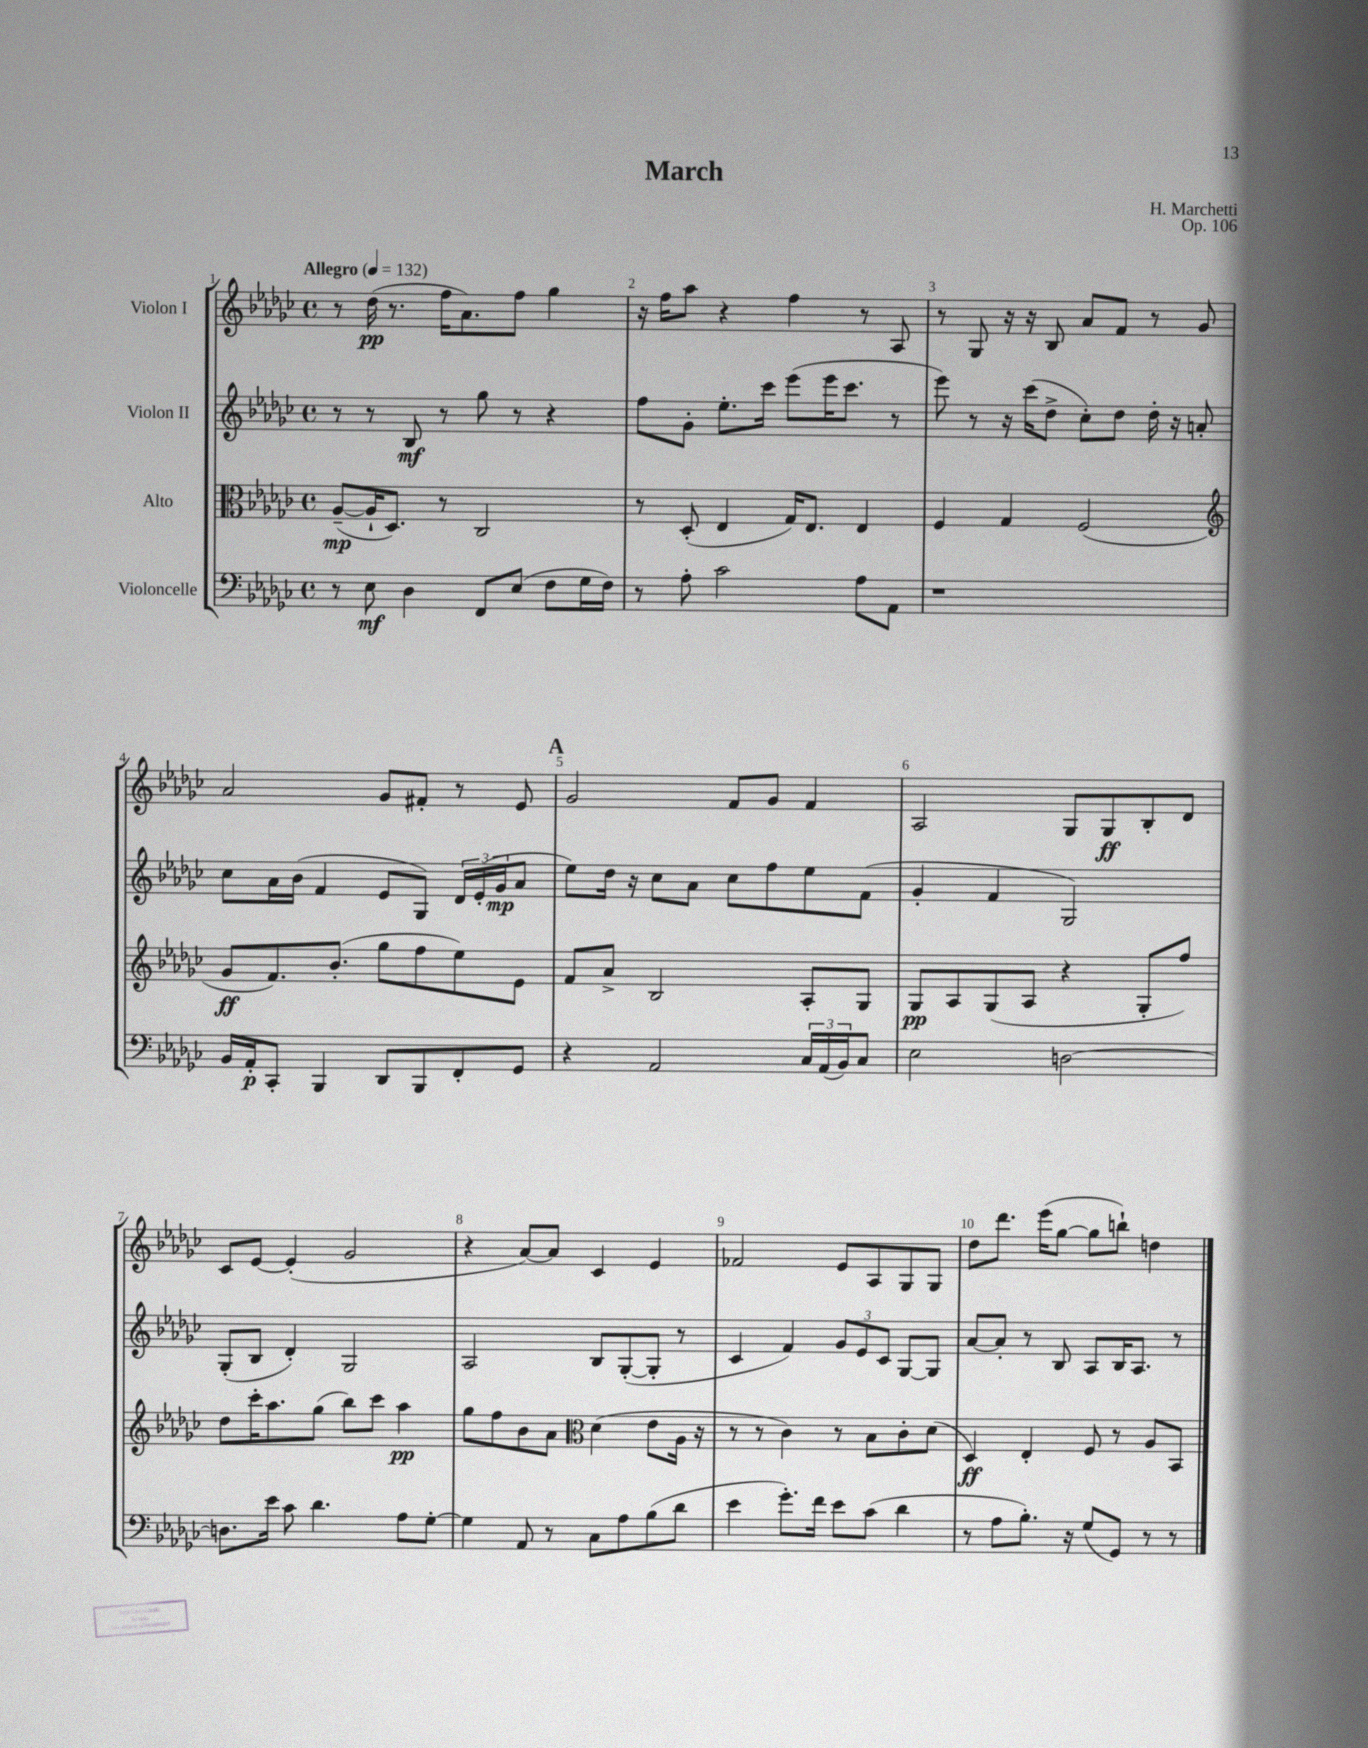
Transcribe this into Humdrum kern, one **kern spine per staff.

**kern	**dynam	**kern	**dynam	**kern	**dynam	**kern	**dynam
*part4	*part4	*part3	*part3	*part2	*part2	*part1	*part1
*staff4	*staff4	*staff3	*staff3	*staff2	*staff2	*staff1	*staff1
*I"Violoncelle	*	*I"Alto	*	*I"Violon II	*	*I"Violon I	*
*clefF4	*	*clefC3	*	*clefG2	*	*clefG2	*
*k[b-e-a-d-g-c-]	*	*k[b-e-a-d-g-c-]	*	*k[b-e-a-d-g-c-]	*	*k[b-e-a-d-g-c-]	*
*M4/4	*	*M4/4	*	*M4/4	*	*M4/4	*
*met(c)	*	*met(c)	*	*met(c)	*	*met(c)	*
*MM132	*	*MM132	*	*MM132	*	*MM132	*
=1	=1	=1	=1	=1	=1	=1	=1
!	!	!	!	!	!	!LO:TX:a:B:t=Allegro	!
8r	.	([8A-~/L	mp	8r	.	8r	.
8E-\	mf	16A-`/K]	.	8r	.	(16dd-\	pp
.	.	8.D-/J)	.	.	.	8.r	.
4D-\	.	.	.	8B-/	mf	.	.
.	.	8r	.	8r	.	16ff\KL	.
.	.	.	.	.	.	8.a-\)	.
8FF/L	.	2C-/	.	8gg-\	.	.	.
(8E-/J	.	.	.	8r	.	8ff\J	.
8F\L	.	.	.	4r	.	4gg-\	.
16G-\L	.	.	.	.	.	.	.
16F\JJ)	.	.	.	.	.	.	.
=2	=2	=2	=2	=2	=2	=2	=2
8r	.	8r	.	8ff\L	.	16r	.
.	.	.	.	.	.	16ff\KL	.
8A-'\	.	(8D-'/	.	8g-'\J	.	8aa-\J	.
2c-\	.	4E-/	.	8.ee-'\L	.	4r	.
.	.	.	.	16ccc-\Jk	.	.	.
.	.	16G-/KL)	.	(8eee-\L	.	4ff\	.
.	.	8.E-/J	.	.	.	.	.
.	.	.	.	16eee-\K	.	.	.
.	.	.	.	8.ccc-\J	.	.	.
8A-\L	.	4E-/	.	.	.	8r	.
8AA-\J	.	.	.	8r	.	8A-/	.
=3	=3	=3	=3	=3	=3	=3	=3
1r	.	4F/	.	8eee-\)	.	8r	.
.	.	.	.	8r	.	8G-/	.
.	.	4G-/	.	16r	.	16r	.
.	.	.	.	(16ccc-\KL	.	16r	.
.	.	.	.	8dd-^\J	.	8B-/	.
.	.	(2F/	.	8cc-'\L)	.	8a-/L	.
.	.	.	.	8dd-\J	.	8f/J	.
.	.	.	.	16dd-'\	.	8r	.
.	.	.	.	16r	.	.	.
.	.	.	.	8an'/	.	8g-/	.
!!LO:LB:g=z
=4	=4	=4	=4	=4	=4	=4	=4
*	*	*clefG2	*	*	*	*	*
16BB-/LL	.	8g-/L	ff	8cc-\L	.	2a-/	.
16AA-'/J	p	.	.	.	.	.	.
8CC-'/J	.	8.f/)	.	16a-\L	.	.	.
.	.	.	.	(16b-\JJ	.	.	.
4BBB-/	.	.	.	4f/	.	.	.
.	.	(8.b-'/J	.	.	.	.	.
8DD-/L	.	8gg-\L	.	8e-/L	.	8g-/L	.
8BBB-/	.	8ff\	.	8G-/J)	.	8f#X'/J	.
8FF'/	.	8ee-\)	.	24d-/LL	.	8r	.
.	.	.	.	(24e-'/	.	.	.
.	.	.	.	24g-/J	mp	.	.
8GG-/J	.	8e-\J	.	8a-/J	.	8e-/	.
!!LO:REH:place=s1:t=A
=5	=5	=5	=5	=5	=5	=5	=5
4r	.	8f/L	.	8ee-\L)	.	2g-/	.
.	.	8a-^/J	.	16dd-\Jk	.	.	.
.	.	.	.	16r	.	.	.
2AA-/	.	2B-/	.	8cc-\L	.	.	.
.	.	.	.	8a-\J	.	.	.
.	.	.	.	8cc-\L	.	8f/L	.
.	.	.	.	8ff\	.	8g-/J	.
24C-/LL	.	8A-'/L	.	8ee-\	.	4f/	.
(24AA-/	.	.	.	.	.	.	.
24BB-/J)	.	.	.	.	.	.	.
8C-/J	.	8G-/J	.	(8f\J	.	.	.
=6	=6	=6	=6	=6	=6	=6	=6
2E-\	.	8G-/L	pp	4g-'/	.	2A-/	.
.	.	8A-/	.	.	.	.	.
.	.	(8G-/	.	4f/	.	.	.
.	.	8A-/J	.	.	.	.	.
[2Dn\	.	4r	.	2G-/)	.	8G-/L	.
.	.	.	.	.	.	8G-/	ff
.	.	8G-'/L	.	.	.	8B-'/	.
.	.	8ff/J)	.	.	.	8d-/J	.
!!LO:LB:g=z
=7	=7	=7	=7	=7	=7	=7	=7
8.Dn\L]	.	8dd-\L	.	(8G-'/L	.	8c-/L	.
.	.	16ccc-'\K	.	8B-/J	.	[8e-/J	.
16e-\Jk	.	8.aa-\	.	.	.	.	.
8c-\	.	.	.	4d-'/)	.	(4e-'/]	.
4.d-\	.	(8gg-\J	.	.	.	.	.
.	.	8bb-\L)	.	2G-/	.	2g-/	.
.	.	8ccc-\J	.	.	.	.	.
8A-\L	.	4aa-\	pp	.	.	.	.
[8G-'\J	.	.	.	.	.	.	.
=8	=8	=8	=8	=8	=8	=8	=8
4G-\]	.	8gg-\L	.	2A-/	.	4r	.
.	.	8ff\	.	.	.	.	.
8AA-/	.	8b-\	.	.	.	[8a-/L)	.
8r	.	8a-\J	.	.	.	8a-/J]	.
*	*	*clefC3	*	*	*	*	*
8C-\L	.	(4d-\	.	8B-/L	.	4c-/	.
8A-\	.	.	.	([8G-'/	.	.	.
(8B-\	.	8e-\L	.	8G-'/J]	.	4e-/	.
8d-\J	.	16A-\Jk	.	8r	.	.	.
.	.	16r	.	.	.	.	.
=9	=9	=9	=9	=9	=9	=9	=9
4e-\	.	8r	.	4c-/	.	2f-X/	.
.	.	8r	.	.	.	.	.
8.g-'\L)	.	4c-\)	.	4f/)	.	.	.
16f\Jk	.	.	.	.	.	.	.
8e-\L	.	8r	.	12g-/L	.	8e-/L	.
.	.	.	.	12e-/	.	.	.
(8c-\J	.	8B-\L	.	.	.	8A-/	.
.	.	.	.	12c-/J	.	.	.
4d-\	.	8c-'\	.	[8G-/L	.	8G-/	.
.	.	(8d-\J	.	8G-/J]	.	8G-/J	.
=10	=10	=10	=10	=10	=10	=10	=10
8r	.	4D-/)	ff	[8a-/L	.	8dd-\L	.
8A-\L	.	.	.	8a-'/J]	.	8.ddd-\J	.
8.B-'\J)	.	4E-'/	.	8r	.	.	.
.	.	.	.	.	.	(16eee-\KL	.
.	.	.	.	8B-/	.	[8gg-\J	.
16r	.	.	.	.	.	.	.
(8G-/L	.	8F/	.	8A-/L	.	8gg-\L]	.
8GG-/J)	.	8r	.	16B-/K	.	8bbn`\J)	.
.	.	.	.	8.A-/J	.	.	.
8r	.	8A-/L	.	.	.	4ddn\	.
8r	.	8BB-/J	.	8r	.	.	.
==	==	==	==	==	==	==	==
*-	*-	*-	*-	*-	*-	*-	*-
